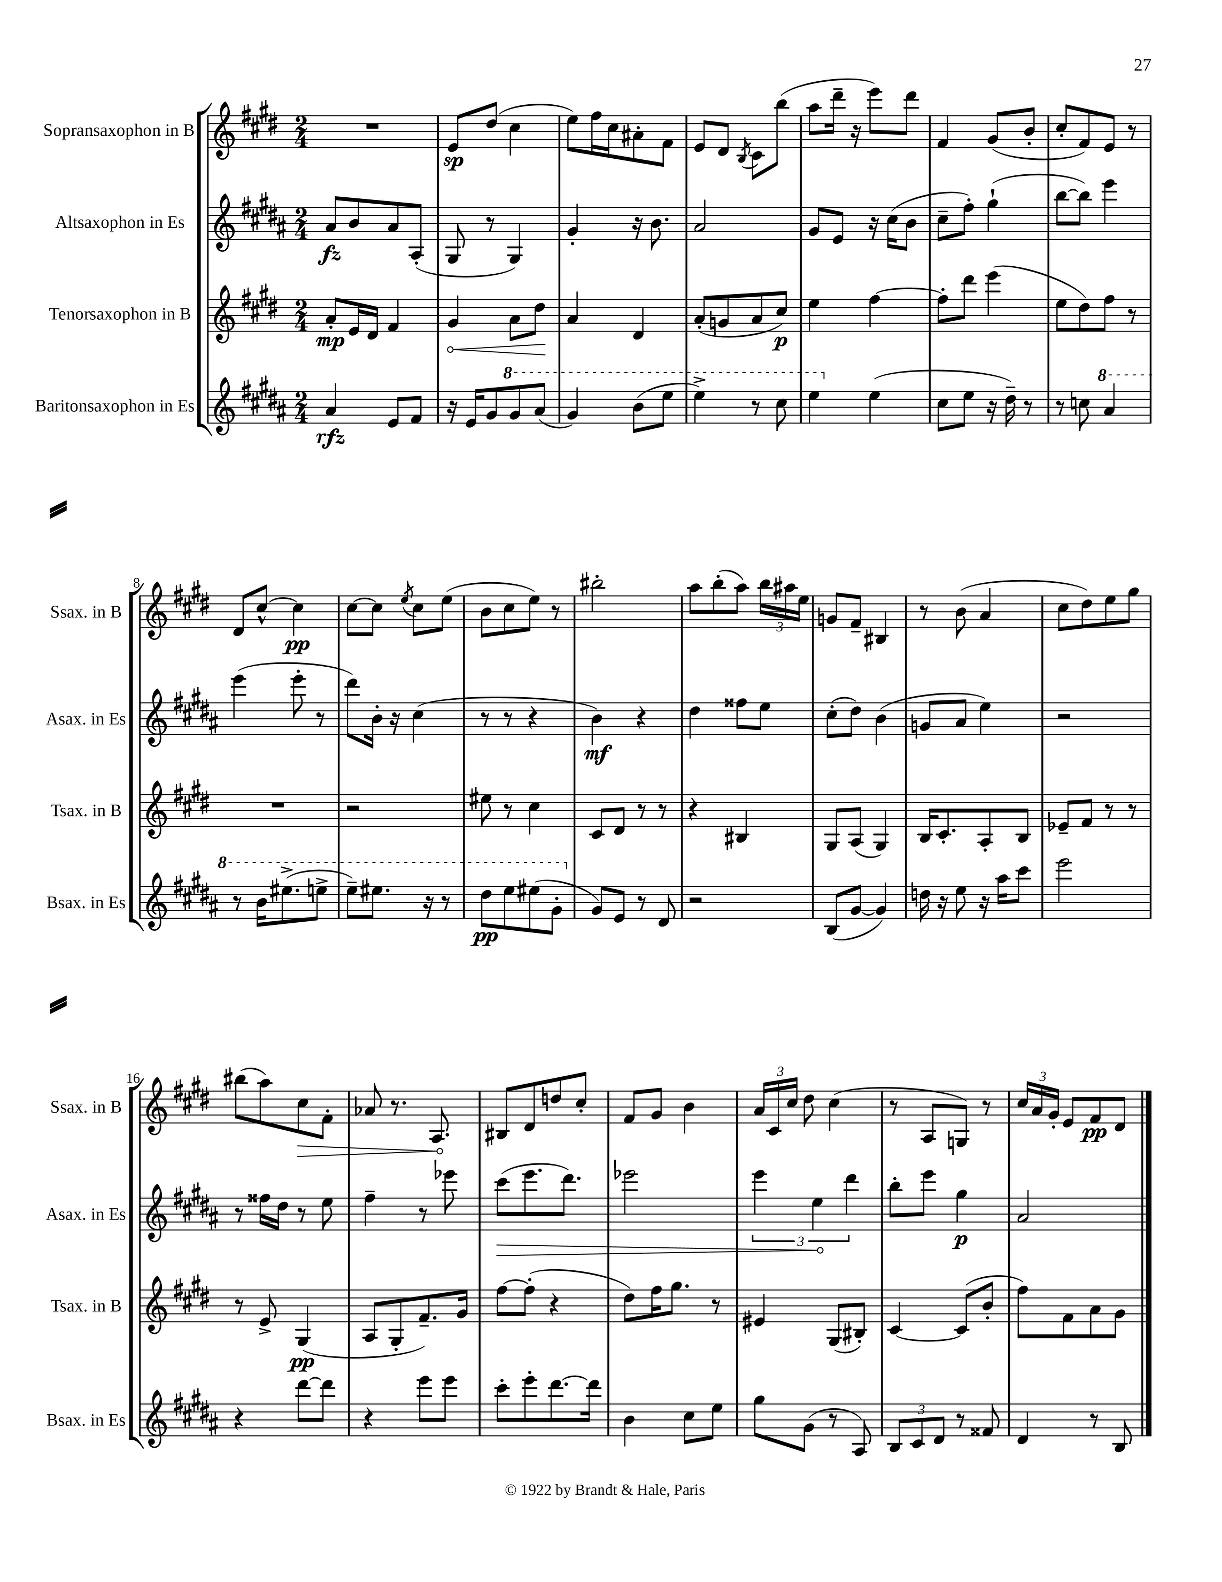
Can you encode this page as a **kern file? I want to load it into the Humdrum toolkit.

**kern	**dynam	**kern	**dynam	**kern	**dynam	**kern	**dynam
*part4	*part4	*part3	*part3	*part2	*part2	*part1	*part1
*staff4	*staff4	*staff3	*staff3	*staff2	*staff2	*staff1	*staff1
*I"Baritonsaxophon in Es	*	*I"Tenorsaxophon in B	*	*I"Altsaxophon in Es	*	*I"Sopransaxophon in B	*
*I'Bsax. in Es	*	*I'Tsax. in B	*	*I'Asax. in Es	*	*I'Ssax. in B	*
*clefG2	*	*clefG2	*	*clefG2	*	*clefG2	*
*k[f#c#g#d#a#]	*	*k[f#c#g#d#]	*	*k[f#c#g#d#a#]	*	*k[f#c#g#d#]	*
*M2/4	*	*M2/4	*	*M2/4	*	*M2/4	*
=1	=1	=1	=1	=1	=1	=1	=1
4a#/	rfz	8a'/L	mp	8a#/L	fz	2r	.
.	.	16e/L	.	8b/	.	.	.
.	.	16d#/JJ	.	.	.	.	.
8e/L	.	4f#/	.	8a#/	.	.	.
8f#/J	.	.	.	(8A#'/J	.	.	.
=2	=2	=2	=2	=2	=2	=2	=2
!	!	!	!LO:HP:b	!	!	!	!
16r	.	4g#/	<	8G#/	.	8e/L	sp
16e/KL	.	.	.	.	.	.	.
8g#/	.	.	.	8r	.	(8dd#/J	.
*8va	*	*	*	*	*	*	*
8gg#/	.	8a\L	.	4G#/)	.	4cc#\	.
(8aa#/J	.	8dd#\J	.	.	.	.	.
.	.	.	[	.	.	.	.
=3	=3	=3	=3	=3	=3	=3	=3
4gg#/)	.	4a/	.	4g#'/	.	8ee\L)	.
.	.	.	.	.	.	16ff#\L	.
.	.	.	.	.	.	16cc#\J	.
(8bb\L	.	4d#/	.	16r	.	8a#X'\	.
.	.	.	.	8.b\	.	.	.
8eee\J	.	.	.	.	.	8f#\J	.
=4	=4	=4	=4	=4	=4	=4	=4
4eee^\)	.	(8a'/L	.	2a#/	.	8e/L	.
.	.	8gn/	.	.	.	8d#/J	.
.	.	.	.	.	.	8qB/	.
8r	.	8a/	.	.	.	8c#\L	.
8ccc#\	.	8cc#/J)	p	.	.	(8bb\J	.
=5	=5	=5	=5	=5	=5	=5	=5
4eee\	.	4ee\	.	8g#/L	.	8aa\L	.
.	.	.	.	8e/J	.	16ddd#~\Jk	.
.	.	.	.	.	.	16r	.
*X8va	*	*	*	*	*	*	*
(4ee\	.	[4ff#\	.	16r	.	8eee\L)	.
.	.	.	.	(16cc#\KL	.	.	.
.	.	.	.	8b\J	.	8ddd#\J	.
=6	=6	=6	=6	=6	=6	=6	=6
8cc#\L	.	8ff#'\L]	.	8cc#~\L	.	4f#/	.
8ee\J	.	8ddd#\J	.	8ff#'\J)	.	.	.
16r	.	(4eee\	.	(4gg#`\	.	(8g#/L	.
16dd#~\)	.	.	.	.	.	.	.
8r	.	.	.	.	.	8b'/J	.
=7	=7	=7	=7	=7	=7	=7	=7
8r	.	8ee\L	.	[8bb\L	.	8cc#'/L	.
8ccn\	.	8dd#\)	.	8bb\J])	.	8f#/)	.
*8va	*	*	*	*	*	*	*
4aa#/	.	8ff#\J	.	4eee\	.	8e/J	.
.	.	8r	.	.	.	8r	.
!!LO:LB:g=z
=8	=8	=8	=8	=8	=8	=8	=8
8r	.	2r	.	(4eee\	.	8d#/L	.
16bb\KL	.	.	.	.	.	[8cc#^^/J	.
(8.eee#X^\	.	.	.	.	.	.	.
.	.	.	.	8eee'\	.	4cc#\]	pp
8eeen^\J	.	.	.	8r	.	.	.
=9	=9	=9	=9	=9	=9	=9	=9
8eee~\L)	.	2r	.	8ddd#\L)	.	[8cc#\L	.
8.eee#X\J	.	.	.	16b'\Jk	.	8cc#\J]	.
.	.	.	.	16r	.	.	.
.	.	.	.	.	.	8qee/	.
.	.	.	.	(4cc#\	.	8cc#\L	.
16r	.	.	.	.	.	.	.
8r	.	.	.	.	.	(8ee\J	.
=10	=10	=10	=10	=10	=10	=10	=10
8ddd#\L	pp	8ee#X\	.	8r	.	8b\L	.
8eee\	.	8r	.	8r	.	8cc#\	.
(8eee#X\	.	4cc#\	.	4r	.	8ee\J)	.
8gg#'\J	.	.	.	.	.	8r	.
=11	=11	=11	=11	=11	=11	=11	=11
*X8va	*	*	*	*	*	*	*
8g#/L)	.	8c#/L	.	4b\)	mf	2bb#X'\	.
8e/J	.	8d#/J	.	.	.	.	.
8r	.	8r	.	4r	.	.	.
8d#/	.	8r	.	.	.	.	.
=12	=12	=12	=12	=12	=12	=12	=12
2r	.	4r	.	4dd#\	.	8aa\L	.
.	.	.	.	.	.	(8bb'\	.
.	.	4B#X/	.	8ff##X\L	.	8aa\J)	.
.	.	.	.	8ee\J	.	24bb\LL	.
.	.	.	.	.	.	24aa#X\	.
.	.	.	.	.	.	24ee\JJ	.
=13	=13	=13	=13	=13	=13	=13	=13
(8B/L	.	8G#/L	.	(8cc#'\L	.	8gn/L	.
[8g#/J	.	(8A/J	.	8dd#\J)	.	8f#~/J	.
4g#/])	.	4G#/)	.	(4b\	.	4B#X/	.
=14	=14	=14	=14	=14	=14	=14	=14
16ddn\	.	16B/KL	.	8gn/L	.	8r	.
16r	.	8.c#'/	.	.	.	.	.
8ee\	.	.	.	8a#/J	.	(8b\	.
16r	.	8A'/	.	4ee\)	.	4a/	.
16aa#\KL	.	.	.	.	.	.	.
8ccc#\J	.	8B/J	.	.	.	.	.
=15	=15	=15	=15	=15	=15	=15	=15
2eee\	.	8e-X~/L	.	2r	.	8cc#\L	.
.	.	8f#/J	.	.	.	8dd#\)	.
.	.	8r	.	.	.	8ee\	.
.	.	8r	.	.	.	8gg#\J	.
!!LO:LB:g=z
=16	=16	=16	=16	=16	=16	=16	=16
4r	.	8r	.	8r	.	(8bb#X\L	.
.	.	8e^/	.	16ff##X\LL	.	8aa\)	.
.	.	.	.	16dd#\JJ	.	.	.
!	!	!	!	!	!	!	!LO:HP:b
[8ddd#\L	.	(4G#/	pp	8r	.	8cc#\	>
8ddd#\J]	.	.	.	8ee\	.	8f#'\J	.
=17	=17	=17	=17	=17	=17	=17	=17
4r	.	8A/L	.	4ff#~\	.	8a-X/	.
.	.	8G#'/	.	.	.	8.r	.
8eee\L	.	8.f#~/)	.	8r	.	.	.
.	.	.	.	.	.	8.A/	.
8eee\J	.	.	.	8eee-X\	.	.	.
.	.	16g#/Jk	.	.	.	.	.
.	.	.	.	.	.	.	]
=18	=18	=18	=18	=18	=18	=18	=18
!	!	!	!	!	!LO:HP:b	!	!
8ccc#'\L	.	[8ff#\L	.	(8ccc#\L	>	8B#X/L	.
8eee'\	.	(8ff#'\J]	.	8.eee\	.	8d#/	.
[8.ddd#\	.	4r	.	.	.	8ddn/	.
.	.	.	.	8.ddd#\J)	.	.	.
.	.	.	.	.	.	8cc#'/J	.
16ddd#\Jk]	.	.	.	.	.	.	.
=19	=19	=19	=19	=19	=19	=19	=19
4b\	.	8dd#\L)	.	2eee-X\	.	8f#/L	.
.	.	16ff#\K	.	.	.	8g#/J	.
.	.	8.gg#\J	.	.	.	.	.
8cc#\L	.	.	.	.	.	4b\	.
8ee\J	.	8r	.	.	.	.	.
=20	=20	=20	=20	=20	=20	=20	=20
8gg#\L	.	4e#X/	.	6eee\	.	24a/LL	.
.	.	.	.	.	.	24c#/	.
.	.	.	.	.	.	24cc#/JJ	.
(8g#\J	.	.	.	.	.	8dd#\	.
.	.	.	.	6ee\	.	.	.
8r	.	(8G#/L	.	.	.	(4cc#\	.
.	.	.	.	6ddd#\	]	.	.
8A#/)	.	8B#X'/J)	.	.	.	.	.
=21	=21	=21	=21	=21	=21	=21	=21
12B/L	.	[4c#/	.	8bb'\L	.	8r	.
12c#/	.	.	.	.	.	.	.
.	.	.	.	8eee\J	.	8A/L	.
12d#/J	.	.	.	.	.	.	.
8r	.	(8c#/L]	.	4gg#\	p	8Gn/J)	.
8f##X/	.	8b'/J	.	.	.	8r	.
=22	=22	=22	=22	=22	=22	=22	=22
4d#/	.	8ff#\L)	.	2a#/	.	24cc#/LL	.
.	.	.	.	.	.	24a/	.
.	.	.	.	.	.	24g#'/JJ	.
.	.	8f#\	.	.	.	8e/L	.
8r	.	8a\	.	.	.	8f#/	pp
8B/	.	8g#\J	.	.	.	8d#/J	.
==	==	==	==	==	==	==	==
*-	*-	*-	*-	*-	*-	*-	*-
